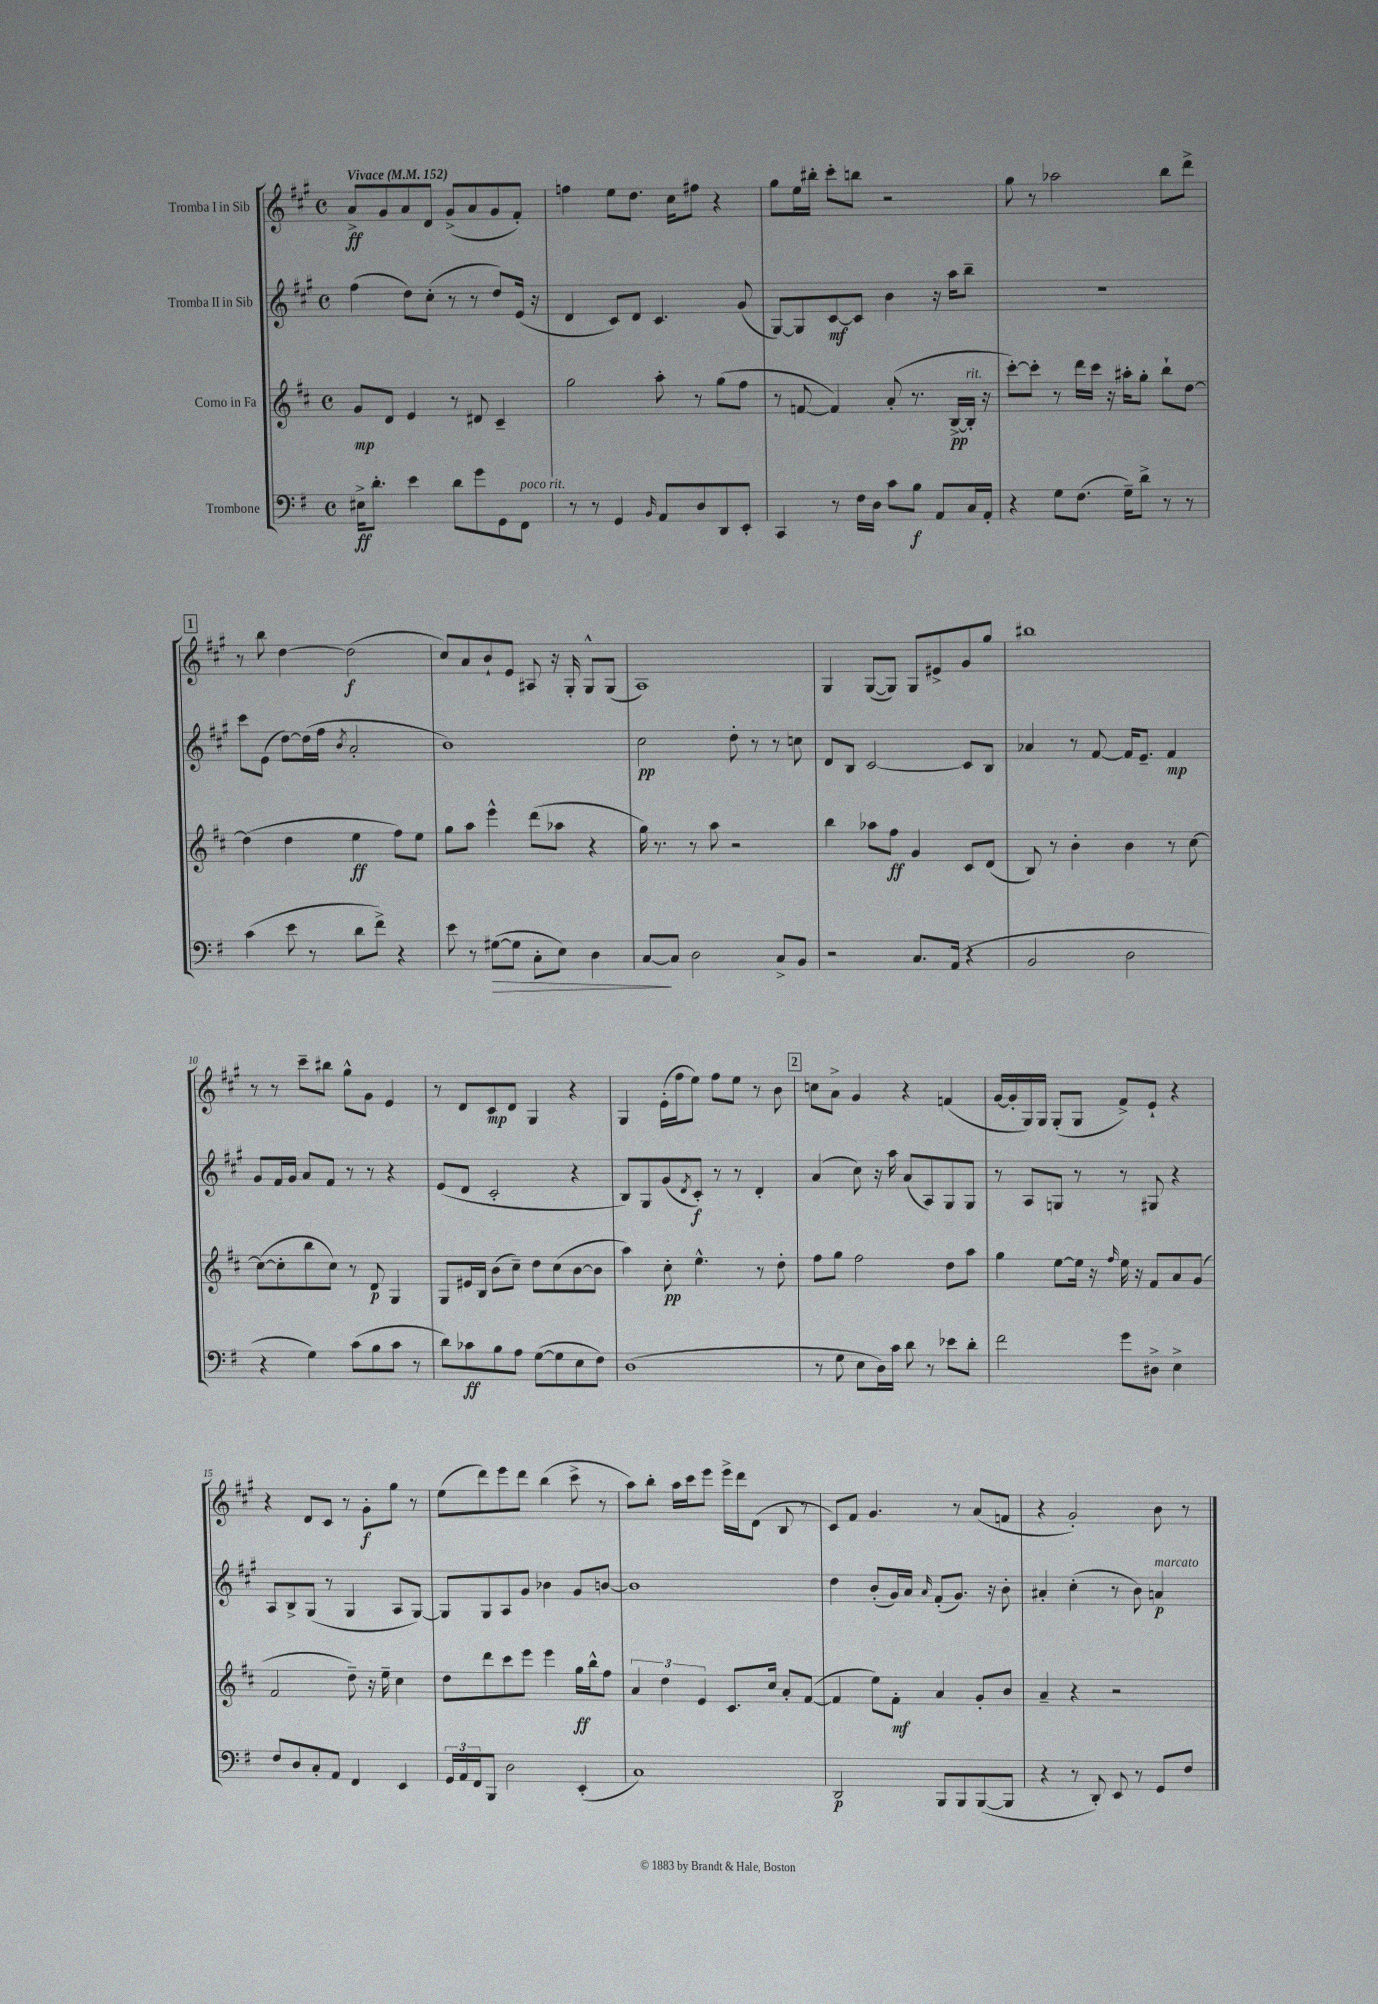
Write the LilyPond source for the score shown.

<<
\new StaffGroup <<
\new Staff = "s0" \with { instrumentName = "Tromba I in Sib" } {
    \clef treble \key a \major \defaultTimeSignature \time 4/4 \tempo "Vivace" 4 = 152
    a'8->\ff gis'8 a'8 d'8 gis'8->( a'8 gis'8 fis'8-.) |
    f''4 e''8 d''8. cis''16 fis''8 r4 |
    gis''8 e''16 bis''16-. cis'''8-. b''8 r2 |
    gis''8 r8 aes''2 b''8 d'''8-> |
    \mark \markup { \box "1" } r8 b''8 d''4~ d''2\f( |
    cis''8) a'8 b'8-! e'8 ais8 r16 gis16-. gis8-^ gis8( |
    a1) |
    gis4 gis8~( gis8) gis8 eis'8-> gis'8 gis''8 |
    bis''1 |
    r8 r8 cis'''8-- bis''8 gis''8-^ gis'8 e'4 |
    r8 d'8 cis'8\mp d'8 gis4 r4 |
    gis4 e'16-.( fis''16 e''8) fis''8 e''8 r8 b'8 |
    \mark \markup { \box "2" } c''8 a'8-> gis'4 r4 f'4( |
    gis'16~ gis'16-. gis16) gis16 gis8-.( gis8 fis'8->) e'8-! r4 |
    r4 d'8 cis'8 r8 gis'8-.\f gis''8 r8 |
    e''8( d'''8) e'''8 d'''8 b''4( cis'''8-> r8 |
    a''8) b''8-. a''16 cis'''16 e'''8 e'''16-> d'''16 d'8( b8 r8 |
    cis'8) fis'8 gis'4. r8 a'8( f'8 |
    r4 gis'2-.) b'8 r8 \bar "|." |
}
\new Staff = "s1" \with { instrumentName = "Tromba II in Sib" } {
    \clef treble \key a \major \defaultTimeSignature \time 4/4
    fis''4( d''8) cis''8-.( r8 r8 d''8) e'16( r16 |
    d'4 cis'8) d'8 cis'4. gis'8( |
    gis8~) gis8 cis'8~\mf cis'8 b'4 r16 a''16 b''8-- |
    R1 |
    \mark \markup { \box "1" } cis'''8 e'8( d''8~) d''16( fis''16 \acciaccatura { b'8 } a'2-. |
    b'1) |
    cis''2\pp d''8-. r8 r8 c''8 |
    d'8 b8 cis'2~ cis'8 b8 |
    aes'4 r8 fis'8~ fis'16 e'8.-- fis'4\mp |
    gis'8 fis'16 gis'16 a'8 fis'8 r8 r8 r4 |
    e'8( d'8 cis'2-. r4 |
    b8) gis8 gis'8( \acciaccatura { d'8 } cis'8-.\f) r8 r8 d'4-. |
    \mark \markup { \box "2" } a'4( cis''8) r16 a''16 a'8( a8) gis8 gis8 |
    r8 a8 g8 r8 r8 gis8 r4 |
    a8 b8-> gis8( r8 gis4 a8 gis8~) |
    gis8 gis8 a8 gis'8 bes'4 gis'8 b'8~ |
    b'1 |
    d''4 b'8-.( gis'16) a'16 \grace { a'16 } fis'8-.( gis'8.) r16 b'8-. |
    ais'4-. cis''4-.( r8 b'8) a'4\p^\markup { \italic "marcato" } \bar "|." |
}
\new Staff = "s2" \with { instrumentName = "Corno in Fa" } {
    \clef treble \key d \major \defaultTimeSignature \time 4/4
    g'8\mp d'8 e'4 r8 dis'8 cis'4-- |
    g''2 a''8-. r8 g''8( fis''8 |
    r8 f'8~ f'4) a'8-.( r8. b16~->\pp b16-.^\markup { \italic "rit." } r16 |
    cis'''8~-.) cis'''8-. r8 d'''16 cis'''16 r16 ais''16-. g''8-. b''8-! d''8~ |
    \mark \markup { \box "1" } d''4( d''4 e''4\ff fis''8) e''8 |
    g''8 a''8 e'''4-^ d'''8( aes''8 r4 |
    g''16) r8. r8 a''8 r2 |
    b''4 aes''8 fis''8\ff g'4 cis'8 d'8( |
    b8) r8 b'4-. b'4 r8 cis''8~ |
    cis''8~( cis''8-. b''8 cis''8) r8 d'8\p g4 |
    g8 eis'16 b16 b'8( cis''8--) d''8 cis''8( b'8~ b'8 |
    a''4) cis''8-.\pp e''4.-^ r8 d''8-. |
    \mark \markup { \box "2" } fis''8 g''8 fis''2 d''8 a''8 |
    g''4 e''8~ e''16 r16 \grace { fis''16 } e''16 r16 fis'8 a'8 g'8( |
    fis'2 d''8--) r16 e''16-- cis''4 |
    d''8 d'''8 cis'''8 e'''8 e'''4 g''16\ff b''16-^ fis''8 |
    \tuplet 3/2 { a'4 d''4 e'4 } cis'8. cis''16 a'8-. fis'8~( |
    fis'4 e''8) fis'8-.\mf a'4 g'8-. b'8 |
    a'4-- r4 r2 \bar "|." |
}
\new Staff = "s3" \with { instrumentName = "Trombone" } {
    \clef bass \key g \major \defaultTimeSignature \time 4/4
    eis16->\ff d'8.-. e'4 d'8 g'8 g,8 fis,8^\markup { \italic "poco rit." } |
    r8 r8 g,4 \grace { b,16 } a,8 d8 d,8 e,8-. |
    c,4 r8 fis16 d16 c'8 b8\f a,8 c16 a,16-. |
    r4 g8 fis8.( g16--) d'8-> r8 r8 |
    \mark \markup { \box "1" } c'4( e'8 r8 d'8 fis'8->) r4 |
    e'8 r8 gis8~\>( gis8 c8-. e8) d4 |
    c8~\! c8 d2 c8-> b,8 |
    r2 c8. a,16( r4 |
    b,2 d2 |
    r4 g4) c'8( b8 c'8 r8 |
    d'8) ces'8\ff b8 a8 g8~( g8 e8 fis8) |
    d1( |
    \mark \markup { \box "2" } r8 g8 e8 d16) c'16 d'8 r8 ees'8 d'8-. |
    fis'2 g'8 dis8-> e4-> |
    fis8 d8 c8-. a,8 fis,4 e,4 |
    \tuplet 3/2 { g,16 a,16 fis,16 } b,,8 d2 e,4-.( |
    c1) |
    d,2\p b,,8 b,,8 b,,8~( b,,8 |
    r4 r8 d,8-.) e,8 r8 g,8 fis8 \bar "|." |
}
>>
>>
